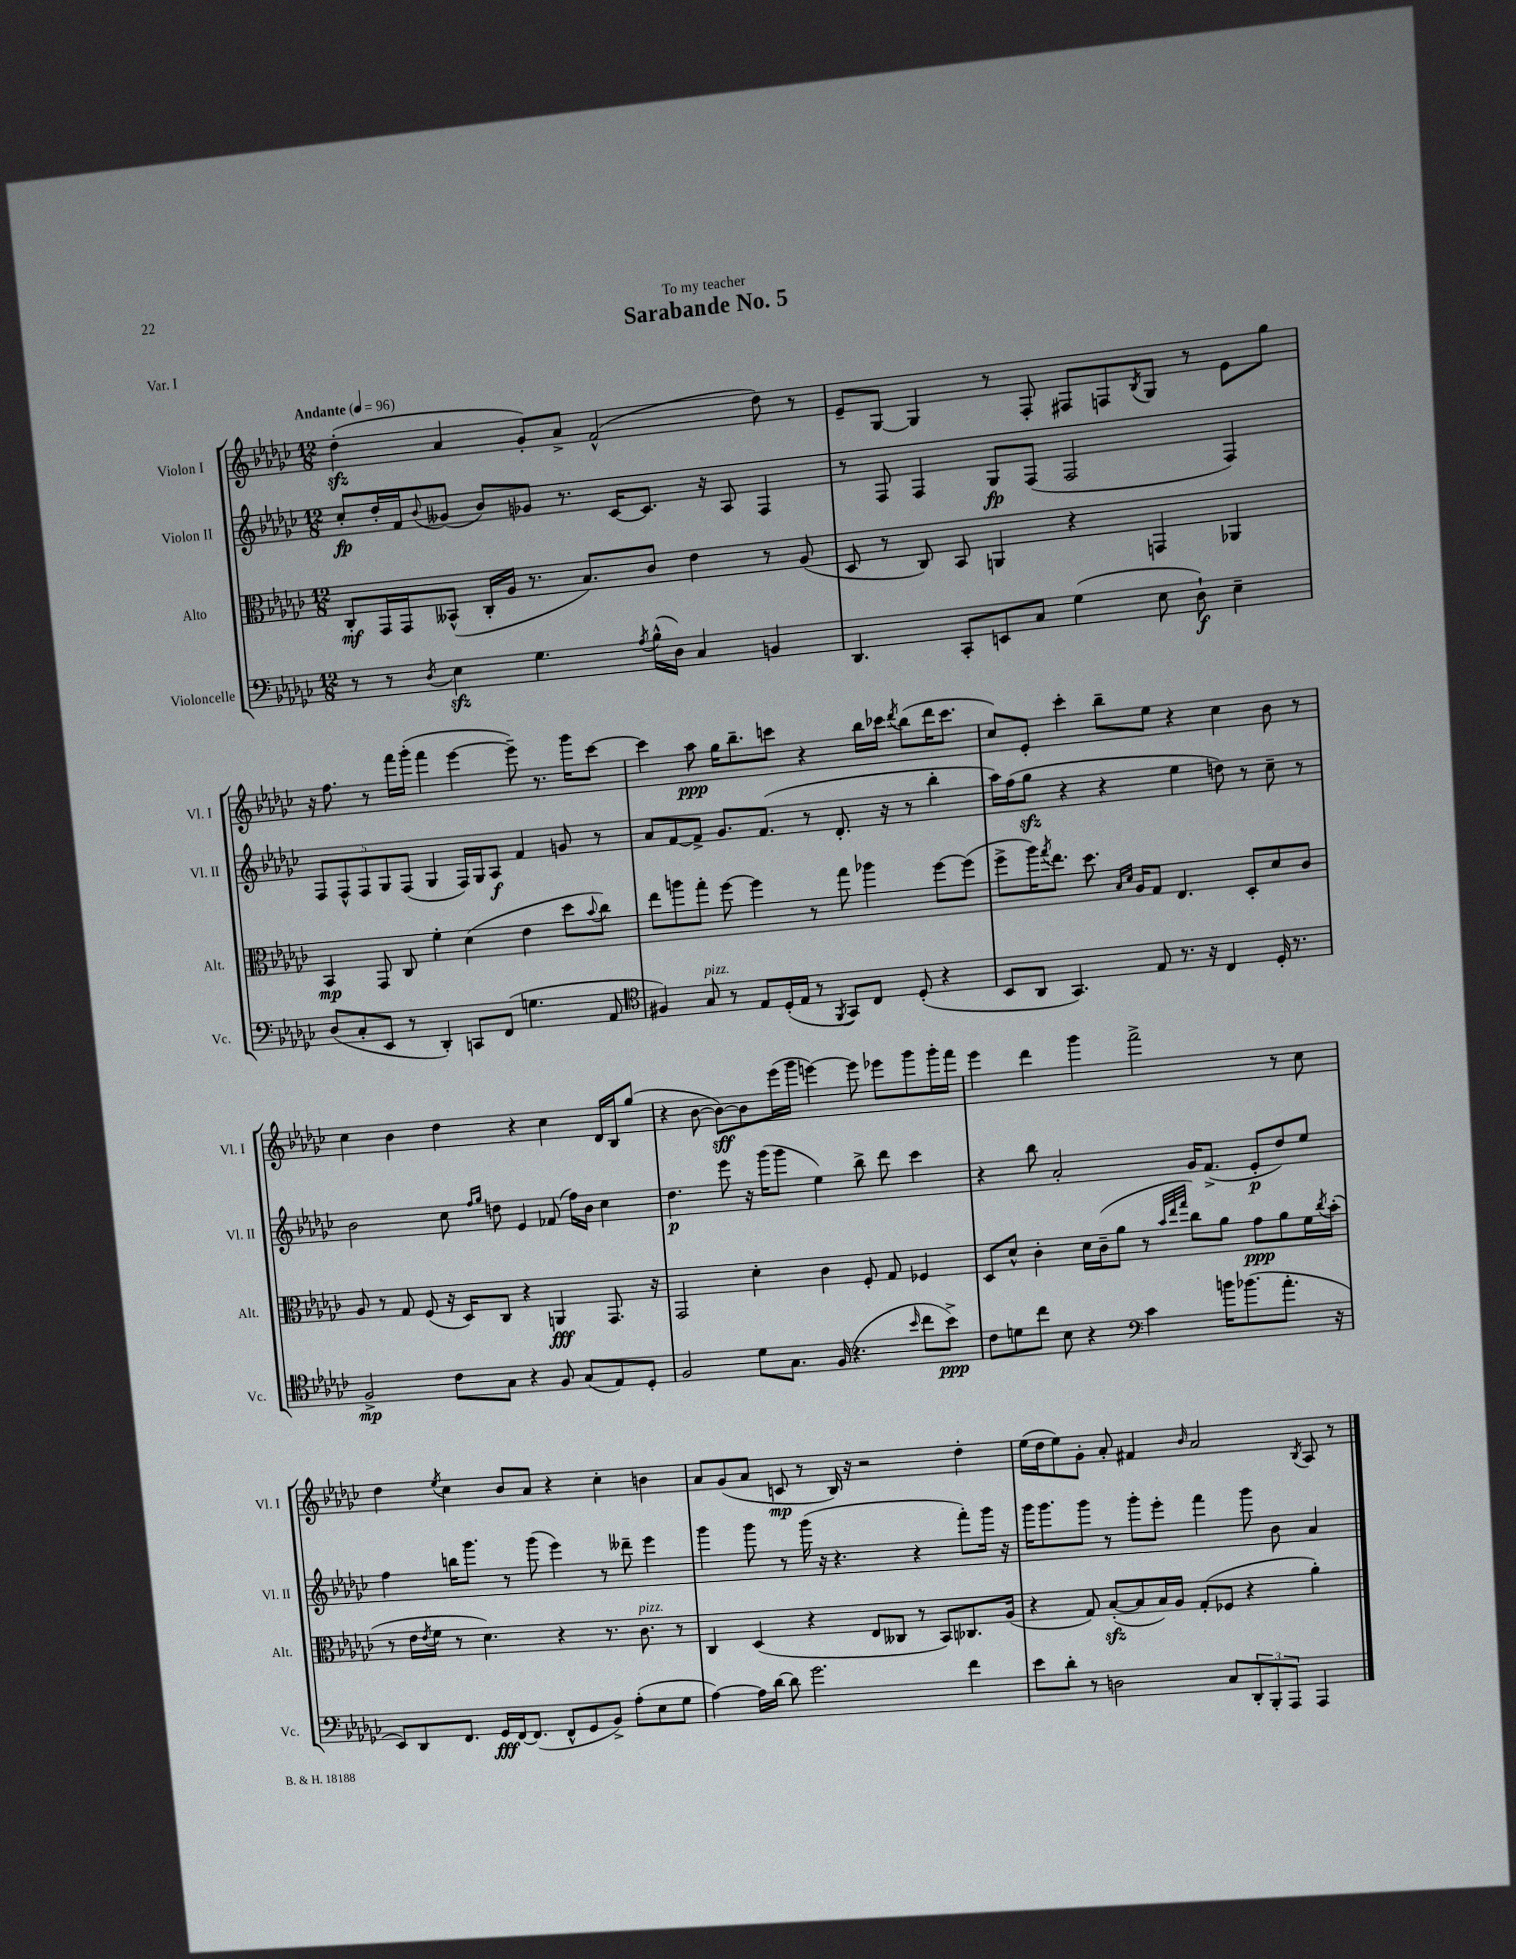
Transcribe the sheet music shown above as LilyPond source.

\header { title = "Sarabande No. 5" dedication = "To my teacher" piece = "Var. I" }
<<
\new StaffGroup <<
\new Staff = "s0" \with { instrumentName = "Violon I" shortInstrumentName = "Vl. I" } {
    \clef treble \key ges \major \numericTimeSignature \time 12/8 \tempo "Andante" 4 = 96
    des''4-.\sfz( aes'4 ges'8-.) aes'8-> f'2-^( des''8) r8 |
    ees'8-- ges8~ ges4 r8 f8-. fis8 f8 \acciaccatura { bes8 } ges8 r8 ees'8 ges''8 |
    r16 f''8. r8 f'''16 ges'''16-.( f'''4 ees'''4~ ees'''8--) r8. ges'''16 ces'''8~ |
    ces'''4 aes''8\ppp ges''16 bes''8.-- c'''8 r4 bes''16 ces'''16 \acciaccatura { des'''8 } bes''8( des'''16 ces'''8. |
    ces''8) ees'8-. ces'''4-. bes''8-- ees''8 r4 ces''4 bes'8 r8 |
    ces''4 bes'4 des''4 r4 ces''4 des'16 bes16 ges''8( |
    r4 bes'8~ bes'8~\sff) bes'8 ees'''16( ges'''16 e'''4~) e'''8 ees'''8 ges'''8 ges'''16-. f'''16 |
    ees'''4 des'''4 ges'''4 f'''2-> r8 ces''8 |
    des''4 \acciaccatura { ees''8 } ces''4 bes'8 aes'8 r4 ces''4-. b'4 |
    aes'8 ges'8( aes'8 c'8\mp r8 bes16) r16 r2 des''4-. |
    ees''16( des''16 ees''8) ges'8-. aes'8-. fis'4 \grace { bes'16 } aes'2 \acciaccatura { bes8 } aes8 r8 \bar "|." |
}
\new Staff = "s1" \with { instrumentName = "Violon II" shortInstrumentName = "Vl. II" } {
    \clef treble \key ges \major \numericTimeSignature \time 12/8
    ces''8-.\fp des''16-. f'16 \appoggiatura { bes'8 } geses'8( bes'8) ges'8 r8. ces'16~ ces'8. r16 aes8 f4 |
    r8 f8 f4 ges8\fp f8( f2 f4) |
    \tuplet 5/4 { f8 f8-^ f8 ges8 f8( } ges4 f16) ges16 aes8\f f'4 g'8 r8 |
    aes'8 f'8~ f'8-> ges'8. f'8.( r8 des'8.-. r16 r8 bes''4-. |
    aes''16) f''16( ges''8\sfz r4 r4 ees''4 d''8) r8 ces''8-- r8 |
    bes'2 ces''8 \grace { f''16 ges''16 } d''8 ees'4 fes'8( f''16) bes'16 ces''4 |
    des''4.\p ees'''8 r16 ges'''16( ges'''8 ees''4) bes''8-> des'''8 ces'''4 |
    r4 bes''8 aes'2-. ges'16 f'8.->( ees'8-.\p des''8) ees''8 |
    f''4 b''16 ges'''8. r8 ges'''8( ees'''4) r8 deses'''8-- ees'''4 |
    ges'''4 ges'''8 r8 ges'''16( r16 r4. r4 f'''8-.) ges'''16 r16 |
    ges'''16 ges'''8. ges'''8 r8 ges'''8-. ees'''8-. f'''4 ges'''8 bes'8 aes'4 \bar "|." |
}
\new Staff = "s2" \with { instrumentName = "Alto" shortInstrumentName = "Alt." } {
    \clef alto \key ges \major \numericTimeSignature \time 12/8
    ces8-.\mf ges,16 ges,16 beses,8-^( ces16-. aes16 r8. bes8.) ces'8 ees'4 r8 aes8( |
    des8 r8 ces8) bes,8 a,4 r4 g,4 aes,4 |
    bes,4\mp ges,8 ces8 f'4-. des'4( ees'4 des''8 \appoggiatura { bes'8 } ces''8) |
    ees''8 a''8 ges''8-. f''8~ f''4 r8 ges''8 aes''4 f''8~ f''8( |
    f''8-> aes''16) \acciaccatura { ges''8 } ees''8. des''8. \grace { bes16 des'16 } aes16 ges8 ees4. des8-. des'8 ces'8 |
    aes8 r8 ges8 f8( r16 des16) ces8 r4 a,4\fff ges,8. r16 |
    ges,2 des'4-. ces'4 f8-. ges8 fes4 |
    des8 des'8-^ ces'4-. des'16 ces'16--( aes'8 r8 \grace { bes'32 ees''32 ges''32 } ces''8) aes'8 ges'8\ppp aes'8 f'16 \acciaccatura { ces''8 } bes'16-.( |
    r8 ees'16 \acciaccatura { ees'8 } f'16 r8 des'4.) r4 r8. ces'8.^\markup { \italic "pizz." } r8 |
    ces4 des4( r4 ees8 ceses8 r8 bes,8) ces8. aes16( |
    r4 ges8) bes8~-.\sfz( bes8 bes16) aes16 ges8-.( fes8 r4 aes'4-.) \bar "|." |
}
\new Staff = "s3" \with { instrumentName = "Violoncelle" shortInstrumentName = "Vc." } {
    \clef bass \key ges \major \numericTimeSignature \time 12/8
    r8 r8 \acciaccatura { des8 } ees4\sfz ges4. \acciaccatura { aes8 } bes16-^( des16) ces4 b,4 |
    des,4. ces,8-. e,8 ces8 ges4( ees8 des8-!\f) ees4-- |
    des8( ces8-. ees,8 r8 des,4-.) c,8 f,8( g4. aes,8 |
    \clef tenor fis4) ges8^\markup { \italic "pizz." } r8 ees8 des16-.( ees16 r8 \acciaccatura { f,8 } ges,8) ces8 des8-.( r4 |
    bes,8 aes,8 ges,4.) ees8 r8. r16 ces4 des16-. r8. |
    f2->\mp ces'8 ges8 r4 f8 ges8( ees8) des8-. |
    f2 des'8 ges8. f16( r4. \grace { bes'16 } ces''8 bes'8->\ppp) |
    ces'8 d'8 ces''8 bes8 r4 \clef bass ces'4 b'16 bes'8.( aes'8.-. r16 |
    ees,8) des,8 f,8. ges,16\fff f,16~ f,8.( f,8-^ ges,8 bes,8->) aes8-.( ees8 ges8 |
    aes4~) aes16 des'16~ des'8 ges'2. f'4 |
    ees'8 des'8-. r8 d2 ces8 \tuplet 3/2 { des,8-. bes,,8-. aes,,8 } aes,,4 \bar "|." |
}
>>
>>
\layout { \context { \Score \remove "Bar_number_engraver" } }
